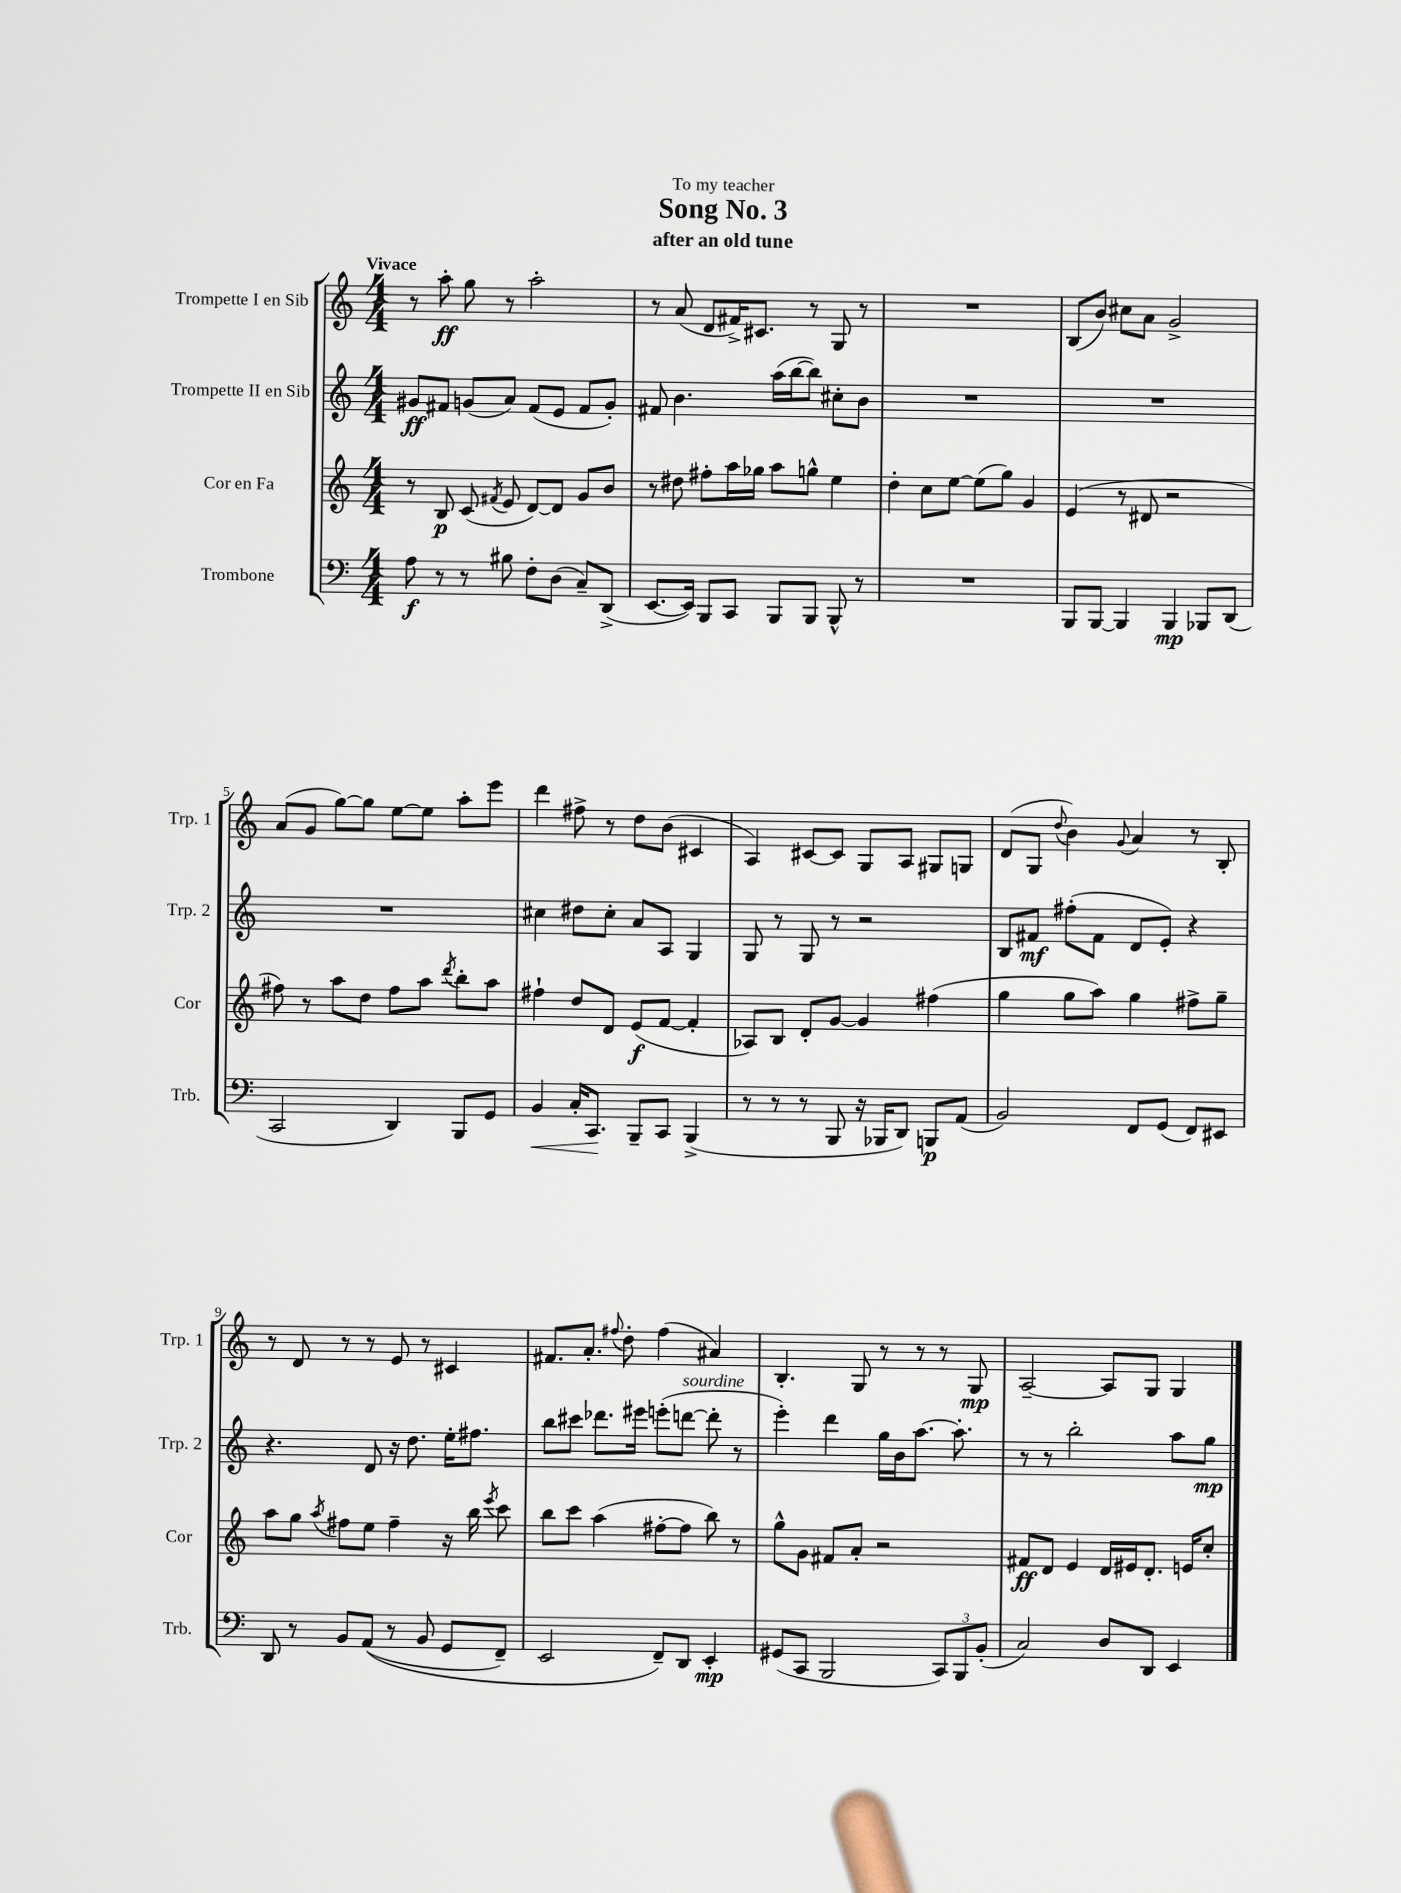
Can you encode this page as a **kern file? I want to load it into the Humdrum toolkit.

**kern	**kern	**kern	**kern
*staff4	*staff3	*staff2	*staff1
*clefF4	*clefG2	*clefG2	*clefG2
*k[]	*k[]	*k[]	*k[]
*M4/4	*M4/4	*M4/4	*M4/4
8A	8r	8g#	8r
8r	8B	8f#	8aa'
8r	(8c	(8g	8gg
.	8qf#	.	.
8B#	8e	8a)	8r
8F'	[8d)	(8f#	2aa'
(8D	8d]	8e	.
8C~)	8g	8f#	.
(8DD^	8b	8g')	.
=	=	=	=
[8.EE	8r	8f#	8r
.	8dd#	4.b	(8a
16EE])	.	.	.
8BBB	8ff#'	.	8d
8CC	16aa	.	16f#^)
.	16gg-	.	8.c#
8BBB	8aa	(16aa	.
.	.	[16bb	.
8BBB	8gg^^	8bb])	8r
8BBB^^	4ee	8cc#'	8G
8r	.	8b	8r
=	=	=	=
1r	4dd'	1r	1r
.	8cc	.	.
.	[8ee	.	.
.	(8ee]	.	.
.	8gg)	.	.
.	4g	.	.
=	=	=	=
8BBB	(4e	1r	(8B
[8BBB	.	.	8b)
4BBB]	8r	.	8cc#
.	8d#	.	8a
4BBB	2r	.	2g^
8BBB-	.	.	.
(8DD	.	.	.
=	=	=	=
2CC	8ff#)	1r	(8a
.	8r	.	8g
.	8aa	.	[8gg)
.	8dd	.	8gg]
4DD)	8ff#	.	[8ee
.	8aa	.	8ee]
.	8qddd	.	.
8BBB	8bb'	.	8aa'
8GG	8aa	.	8eee
=	=	=	=
4BB	4ff#`	4cc#	4ddd
16C'	8dd	8dd#	8ff#^
8.CC	.	.	.
.	8d	8cc#'	8r
8BBB~	(8e	8a	8dd
8CC	[8f	8A	(8b
(4BBB^	4f']	4G	4c#
=	=	=	=
8r	8A-)	8G	4A)
8r	8B	8r	.
8r	8d'	8G	[8c#
8BBB	[8g	8r	8c#]
16r	4g]	2r	8G
16BBB-	.	.	.
8DD)	.	.	8A
8BBB	(4ff#	.	8G#
(8AA	.	.	8G
=	=	=	=
2BB)	4gg	8B	(8d
.	.	8f#	8G
.	.	.	8qqdd
.	8gg	(8ff#'	4b)
.	8aa)	8f#	.
.	.	.	8qqg
8FF	4gg	8d	4a
(8GG	.	8e')	.
8FF)	8ff#^	4r	8r
8EE#	8gg~	.	8B'
=	=	=	=
8DD	8aa	4.r	8r
8r	8gg	.	8d
.	8qaa	.	.
8BB	8ff#	.	8r
&((8AA	8ee	8d	8r
8r	4ff#~	16r	8e
.	.	8.dd	.
8BB	.	.	8r
8GG	16r	16ee'	4c#
.	16bb	8.ff#	.
.	8qeee	.	.
8FF~)	8ccc	.	.
=	=	=	=
2EE	8bb	8bb	8.f#
.	8ccc	8ccc#	.
.	.	.	8.a'
.	(4aa	8.ddd-	.
.	.	.	8qqff#
.	.	.	8dd'
.	.	16eee#	.
8FF~&)	[8ff#'	(8eee'	(4ff#
8DD	8ff#]	[8ddd	.
4EE'	8bb)	8ddd']	4a#)
.	8r	8r	.
=	=	=	=
(8GG#	8gg^^	4eee')	4.B'
8CC	8g	.	.
2BBB	8f#	4ddd	.
.	8a'	.	8G
.	2r	16gg	8r
.	.	16b	.
.	.	[8.aa	8r
12CC)	.	.	8r
.	.	8.aa']	.
12BBB	.	.	.
.	.	.	8G
(12BB'	.	.	.
=	=	=	=
2C)	8f#	8r	[2A~
.	8d	8r	.
.	4e	2bb'	.
8D	16d	.	8A]
.	16e#	.	.
8DD	8.d'	.	8G
4EE	.	8aa	4G
.	16e	.	.
.	8cc'	8gg	.
==	==	==	==
*-	*-	*-	*-
